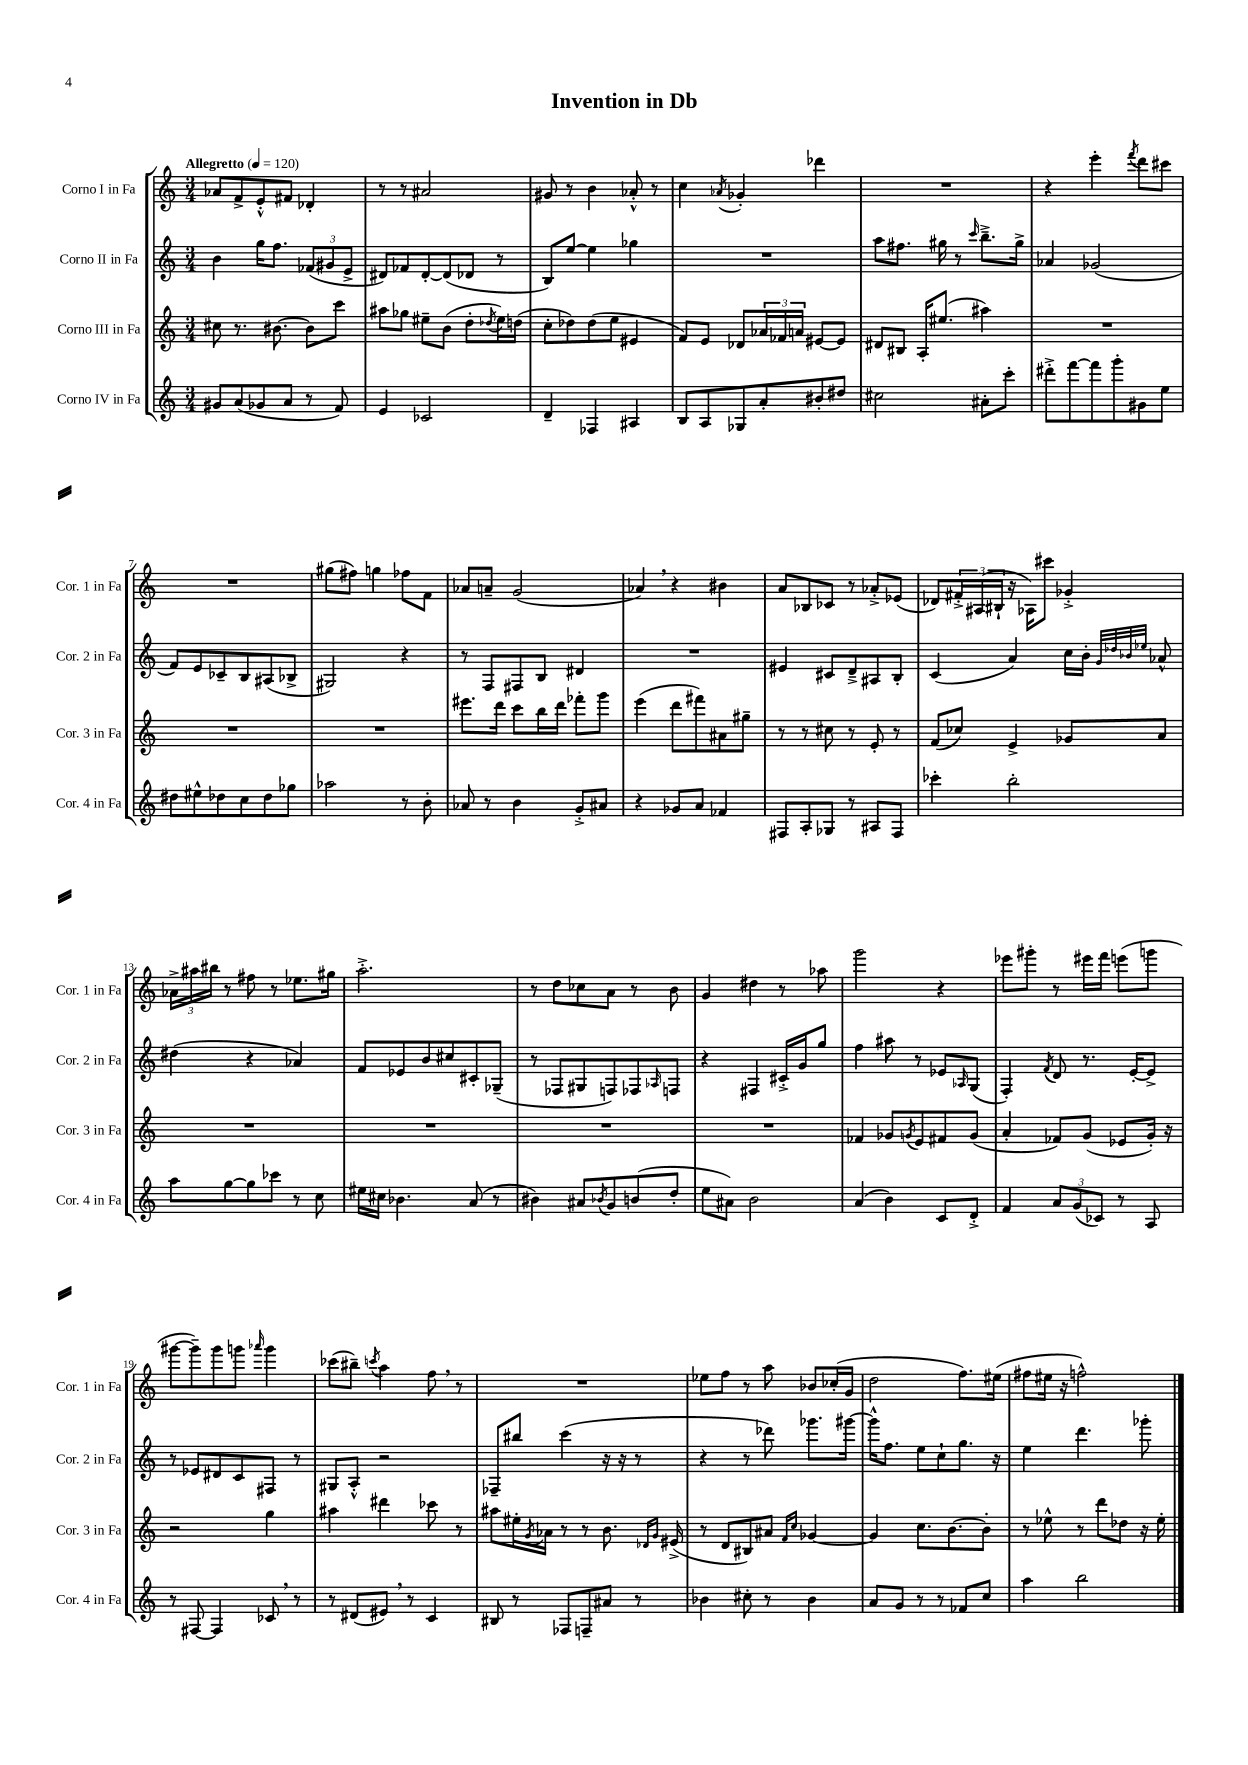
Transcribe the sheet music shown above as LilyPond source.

\header { title = "Invention in Db" }
<<
\new StaffGroup <<
\new Staff = "s0" \with { instrumentName = "Corno I in Fa" shortInstrumentName = "Cor. 1 in Fa" } {
    \clef treble \key c \major \numericTimeSignature \time 3/4 \tempo "Allegretto" 4 = 120
    aes'8 f'8-> e'8-.-^ fis'8 des'4-. |
    r8 r8 ais'2 |
    gis'8 r8 b'4 aes'8-.-^ r8 |
    c''4 \acciaccatura { aes'8 } ges'4-. des'''4 |
    R2. |
    r4 e'''4-. \acciaccatura { f'''8 } d'''8 cis'''8 |
    R2. |
    gis''8( fis''8) g''4 fes''8 f'8 |
    aes'8 a'8-- g'2( |
    aes'4) \breathe r4 bis'4 |
    a'8 bes8 ces'8 r8 aes'8-.-> ees'8( |
    des'8) \tuplet 3/2 { fis'16-.-> ais16( bis16-! } r16 aes16) cis'''8 ges'4-.-> |
    \tuplet 3/2 { aes'16-> ais''16 bis''16 } r8 fis''8 r8 ees''8. gis''16 |
    a''2.-.-> |
    r8 d''8 ces''8 a'8 r8 b'8 |
    g'4 dis''4 r8 aes''8 |
    g'''2 r4 |
    ees'''8 gis'''8-. r8 eis'''16 f'''16 e'''8( g'''8 |
    gis'''8~ gis'''8--) gis'''8 g'''8 \grace { aes'''16 } g'''4 |
    ces'''8( bis''8--) \acciaccatura { c'''8 } a''4 f''8 \breathe r8 |
    R2. |
    ees''8 f''8 r8 a''8 bes'8 ces''16-.( g'16 |
    d''2 f''8.) eis''16( |
    fis''8 eis''16 r16 f''2-^) \bar "|." |
}
\new Staff = "s1" \with { instrumentName = "Corno II in Fa" shortInstrumentName = "Cor. 2 in Fa" } {
    \clef treble \key c \major \numericTimeSignature \time 3/4
    b'4 g''16 f''8. \tuplet 3/2 { fes'8( gis'8 e'8-> } |
    dis'8) fes'8 dis'8~-. dis'8( des'8 r8 |
    b8) e''8~ e''4 ges''4 |
    R2. |
    a''8 fis''8. gis''16 r8 \grace { c'''16 } b''8.---> gis''16-> |
    aes'4 ges'2( |
    f'8) e'8 ces'8-- b8 ais8( bes8-> |
    gis2) r4 |
    r8 f8 fis8 b8 dis'4 |
    R2. |
    eis'4 cis'8 d'8---> ais8 b8-. |
    c'4( a'4) c''16 b'16-. \grace { g'32 des''32 bes'32 ees''32 } aes'8-^ |
    dis''4( r4 aes'4) |
    f'8 ees'8 b'8 cis''8 cis'8-. ges8--( |
    r8 fes8 gis8 f8) fes8 \grace { aes16 } f8 |
    r4 fis4 cis'16-.-> g'16 g''8 |
    f''4 ais''8 r8 ees'8 \grace { aes16 } g8( |
    f4-.) \acciaccatura { f'8 } d'8 r8. e'16~-. e'8-> |
    r8 ees'8 dis'8 c'8 fis8 r8 |
    gis8 a8-.-^ r2 |
    fes8-- bis''8 c'''4( r16 r16 r8 |
    r4 r8 des'''8) ges'''8. gis'''16~ |
    gis'''16-^ f''8. e''8 c''8-! g''8. r16 |
    e''4 d'''4. ges'''8-. \bar "|." |
}
\new Staff = "s2" \with { instrumentName = "Corno III in Fa" shortInstrumentName = "Cor. 3 in Fa" } {
    \clef treble \key c \major \numericTimeSignature \time 3/4
    cis''8 r8. bis'8.~ bis'8 c'''8 |
    ais''8 ges''8 eis''8-- b'8( d''8-. \acciaccatura { des''8 } eis''16) d''16( |
    c''8-. des''8) des''8( e''8 eis'4 |
    f'8) e'8 des'8 \tuplet 3/2 { aes'16 fes'16 a'16 } eis'8~ eis'8 |
    dis'8 bis8 a16-. eis''8.( ais''4) |
    R2. |
    R2. |
    R2. |
    eis'''8. d'''16 c'''8 b''16 d'''16 fes'''8-. g'''8 |
    e'''4( d'''8 fis'''8) ais'8 gis''8-- |
    r8 r8 cis''8 r8 e'8-. r8 |
    f'8( ces''8) e'4-> ges'8 a'8 |
    R2. |
    R2. |
    R2. |
    R2. |
    fes'4 ges'8 \acciaccatura { g'8 } e'8 fis'8 g'8( |
    a'4-. fes'8) g'8( ees'8 g'16-.) r16 |
    r2 g''4 |
    ais''4 dis'''4 ces'''8 r8 |
    ais''8 eis''16-. \acciaccatura { g'8 } aes'16 r8 r8 b'8. \grace { des'16 g'16 } eis'16->( |
    r8 d'8 bis8) ais'8 \grace { f'16 c''16 } ges'4~ |
    ges'4 c''8. b'8.~ b'8-. |
    r8 ees''8-^ r8 d'''8 des''8 r16 ees''16-. \bar "|." |
}
\new Staff = "s3" \with { instrumentName = "Corno IV in Fa" shortInstrumentName = "Cor. 4 in Fa" } {
    \clef treble \key c \major \numericTimeSignature \time 3/4
    gis'8 a'8( ges'8 a'8 r8 f'8) |
    e'4 ces'2 |
    d'4-- fes4 ais4 |
    b8 a8 ges8 a'8-. bis'8-. dis''8 |
    cis''2 ais'8-. c'''8-. |
    dis'''8-.-> f'''8~ f'''8 g'''8-. gis'8 e''8 |
    dis''8 eis''8-^ des''8 c''8 des''8 ges''8 |
    aes''2 r8 b'8-. |
    aes'8 r8 b'4 g'8-.-> ais'8 |
    r4 ges'8 a'8 fes'4 |
    fis8 a8-. ges8 r8 ais8 fis8 |
    ces'''4-. b''2-. |
    a''8 g''8~ g''8 ces'''8 r8 c''8 |
    eis''16 cis''16 bes'4. a'8( r8 |
    bis'4) ais'8 \acciaccatura { bes'8 } g'8 b'8( d''8-. |
    e''8 ais'8) b'2 |
    a'4( b'4) c'8 d'8-.-> |
    f'4 \tuplet 3/2 { a'8 g'8( ces'8) } r8 a8 |
    r8 fis8~ fis4 ces'8 \breathe r8 |
    r8 dis'8( eis'8) \breathe r8 c'4 |
    bis8 r8 fes8 f8-- ais'8 r8 |
    bes'4 cis''8-. r8 bes'4 |
    a'8 g'8 r8 r8 fes'8 c''8 |
    a''4 b''2 \bar "|." |
}
>>
>>
